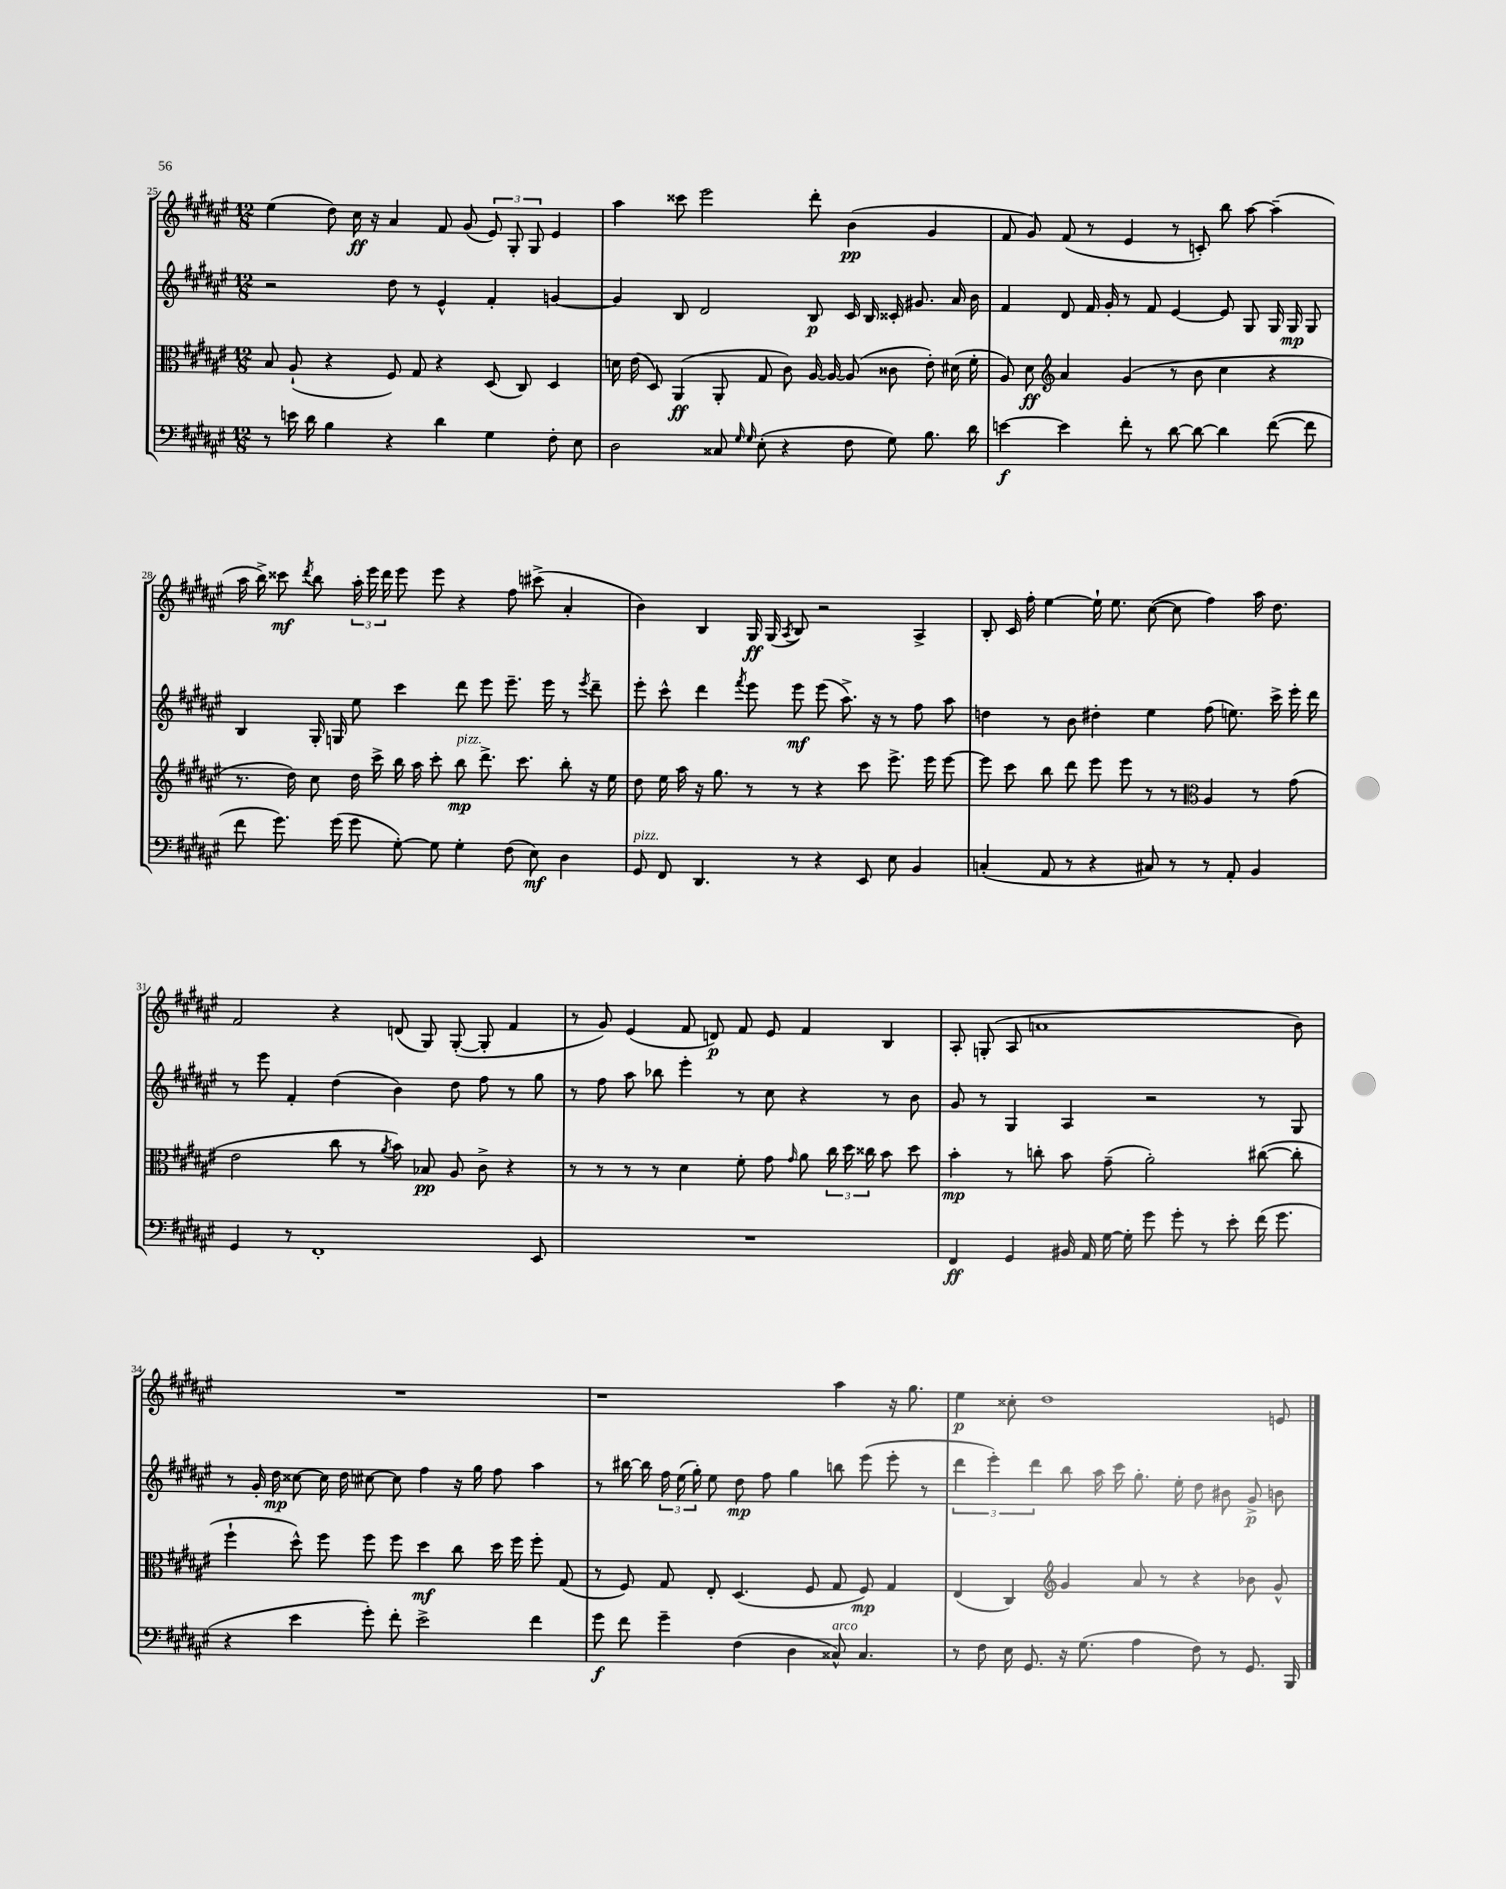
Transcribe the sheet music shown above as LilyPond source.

<<
\new StaffGroup <<
\new Staff = "s0" {
    \clef treble \key fis \major \numericTimeSignature \time 12/8
    \autoBeamOff eis''4( dis''8) cis''16\ff r16 ais'4 fis'8 gis'8( \tuplet 3/2 { eis'8) gis8-. gis8 } eis'4 |
    ais''4 cisis'''8 eis'''2 dis'''8-. b'4\pp( gis'4 |
    fis'8 gis'8) fis'8( r8 eis'4 r8 c'8-.) b''8 ais''8~ ais''4--( |
    ais''16 b''16->) cisis'''8\mf \acciaccatura { dis'''8 } b''8 \tuplet 3/2 { ais''16-. eis'''16 dis'''16 } eis'''8 eis'''8 r4 fis''8 cis'''8->( ais'4-. |
    b'4) b4 gis16\ff gis16( \acciaccatura { ais8 } b8) r2 ais4-> |
    b8-. cis'16 fis''16-. eis''4~ eis''16-! eis''8. cis''8~( cis''8 fis''4) ais''16 dis''8. |
    fis'2 r4 d'8( gis8) gis8~-.( gis8-. fis'4 |
    r8 gis'8) eis'4( fis'8 d'8\p) fis'8 eis'8 fis'4 b4 |
    ais8-. g8-.( ais8 a'1 b'8) |
    R1. |
    r1 ais''4 r16 gis''8. |
    eis''4\p cisis''8-. dis''1 e'8 \bar "|." |
}
\new Staff = "s1" {
    \clef treble \key fis \major \numericTimeSignature \time 12/8
    \autoBeamOff r2 dis''8 r8 eis'4-^ fis'4-. g'4~ |
    g'4 b8 dis'2 b8\p cis'16 b16 cisis'16-. gis'8. ais'16 b'16 |
    fis'4 dis'8 fis'16 gis'16-. r8 fis'8 eis'4~ eis'8 gis8 gis16 gis16\mp gis8 |
    b4 gis16-. g16 eis''8 cis'''4 dis'''8 eis'''8 eis'''8.-- eis'''16 r8 \acciaccatura { eis'''8 } dis'''8-- |
    eis'''8-. cis'''8-^ dis'''4 \acciaccatura { fis'''8 } eis'''8 eis'''8\mf eis'''8( ais''8.->) r16 r8 fis''8 ais''8 |
    d''4 r8 b'8 dis''4-. eis''4 fis''8( e''8.) cis'''16-> eis'''16-. dis'''16 |
    r8 eis'''8 fis'4-. dis''4( b'4) dis''8 fis''8 r8 gis''8 |
    r8 fis''8 ais''8 bes''8 eis'''4-. r8 cis''8 r4 r8 b'8 |
    gis'8 r8 gis4 ais4 r2 r8 gis8 |
    r8 gis'16-. dis''16\mp cisis''8~ cisis''16 dis''16 cis''8~ cis''8 fis''4 r16 gis''16 fis''8 ais''4 |
    r8 bis''16~ bis''16 \tuplet 3/2 { fis''16 eis''16( gis''16-.) } eis''8 dis''8\mp fis''8 gis''4 b''8 eis'''8( eis'''8-. r8 |
    \tuplet 3/2 { dis'''4 eis'''4-.) dis'''4 } b''8 ais''16 cis'''16 gis''8.-. eis''16-. dis''8 bis'8 gis'8->\p b'8 \bar "|." |
}
\new Staff = "s2" {
    \clef alto \key fis \major \numericTimeSignature \time 12/8
    \autoBeamOff b8 ais8-!( r4 fis8) gis8 r4 dis8( cis8) dis4 |
    d'16 eis'16( dis8) ais,4\ff( ais,8-. gis8 cis'8) ais16~ ais16~ ais8( cisis'8 eis'8-.) dis'16( fis'16-. |
    ais8) dis'8\ff \clef treble ais'4 gis'4( r8 b'8 cis''4 r4 |
    r8. dis''16) cis''8 dis''16 cis'''16-> b''16 ais''16 cis'''8-. b''8\mp^\markup { \italic "pizz." } dis'''8.-> cis'''8. b''8-. r16 eis''16 |
    dis''8 eis''16 ais''16 r16 gis''8. r8 r8 r4 cis'''8 eis'''8.-> eis'''16 eis'''8~ |
    eis'''8 cis'''8 b''8 dis'''8 eis'''8 eis'''8 r8 r8 \clef alto ais4 r8 gis'8( |
    eis'2 cis''8 r8 \acciaccatura { ais'8 } b'8) bes8\pp ais8 cis'8-> r4 |
    r8 r8 r8 r8 dis'4 fis'8-. gis'8 \grace { gis'16 } ais'8 \tuplet 3/2 { cis''16 dis''16 cisis''16 } b'8 dis''8 |
    b'4-.\mp r8 c''8-. b'8 gis'8--( ais'2-.) cis''8~( cis''8-. |
    fis''4-! dis''8-^) fis''8 fis''8 fis''8 dis''4\mf cis''8 dis''16 fis''16 fis''8-. gis8( |
    r8 fis8) gis8 eis8-. dis4.( fis8 gis8 fis8\mp) gis4 |
    eis4( cis4) \clef treble gis'4 ais'8 r8 r4 bes'8 gis'8-^ \bar "|." |
}
\new Staff = "s3" {
    \clef bass \key fis \major \numericTimeSignature \time 12/8
    \autoBeamOff r8 e'16 dis'16 b4 r4 dis'4 gis4 fis8-. eis8 |
    dis2 cisis8 \grace { gis16 gis16 } eis8-.( r4 fis8 gis8) b8. dis'16 |
    e'4~\f e'4 fis'8-. r8 dis'8~ dis'8~ dis'4 fis'8~( fis'8 |
    fis'8 gis'8.) gis'16( gis'8 gis8~-.) gis8 gis4-. fis8( eis8\mf) dis4 |
    gis,8^\markup { \italic "pizz." } fis,8 dis,4. r8 r4 eis,8 eis8 b,4 |
    c4-.( ais,8 r8 r4 cis8) r8 r8 ais,8-. b,4 |
    gis,4 r8 fis,1-. eis,8 |
    R1. |
    fis,4\ff gis,4 bis,16 ais,16 gis16~ gis16-. gis'8 gis'8-. r8 eis'8-. fis'16( gis'8. |
    r4 eis'4 gis'8-.) fis'8-. eis'2-> fis'4 |
    gis'8\f fis'8 gis'4-- fis4( dis4 cisis8-^^\markup { \italic "arco" }) cisis4. |
    r8 fis8 eis16 gis,8. r16 gis8.( ais4 fis8) r8 gis,8. b,,16 \bar "|." |
}
>>
>>
\layout { \context { \Score currentBarNumber = #25 } }
